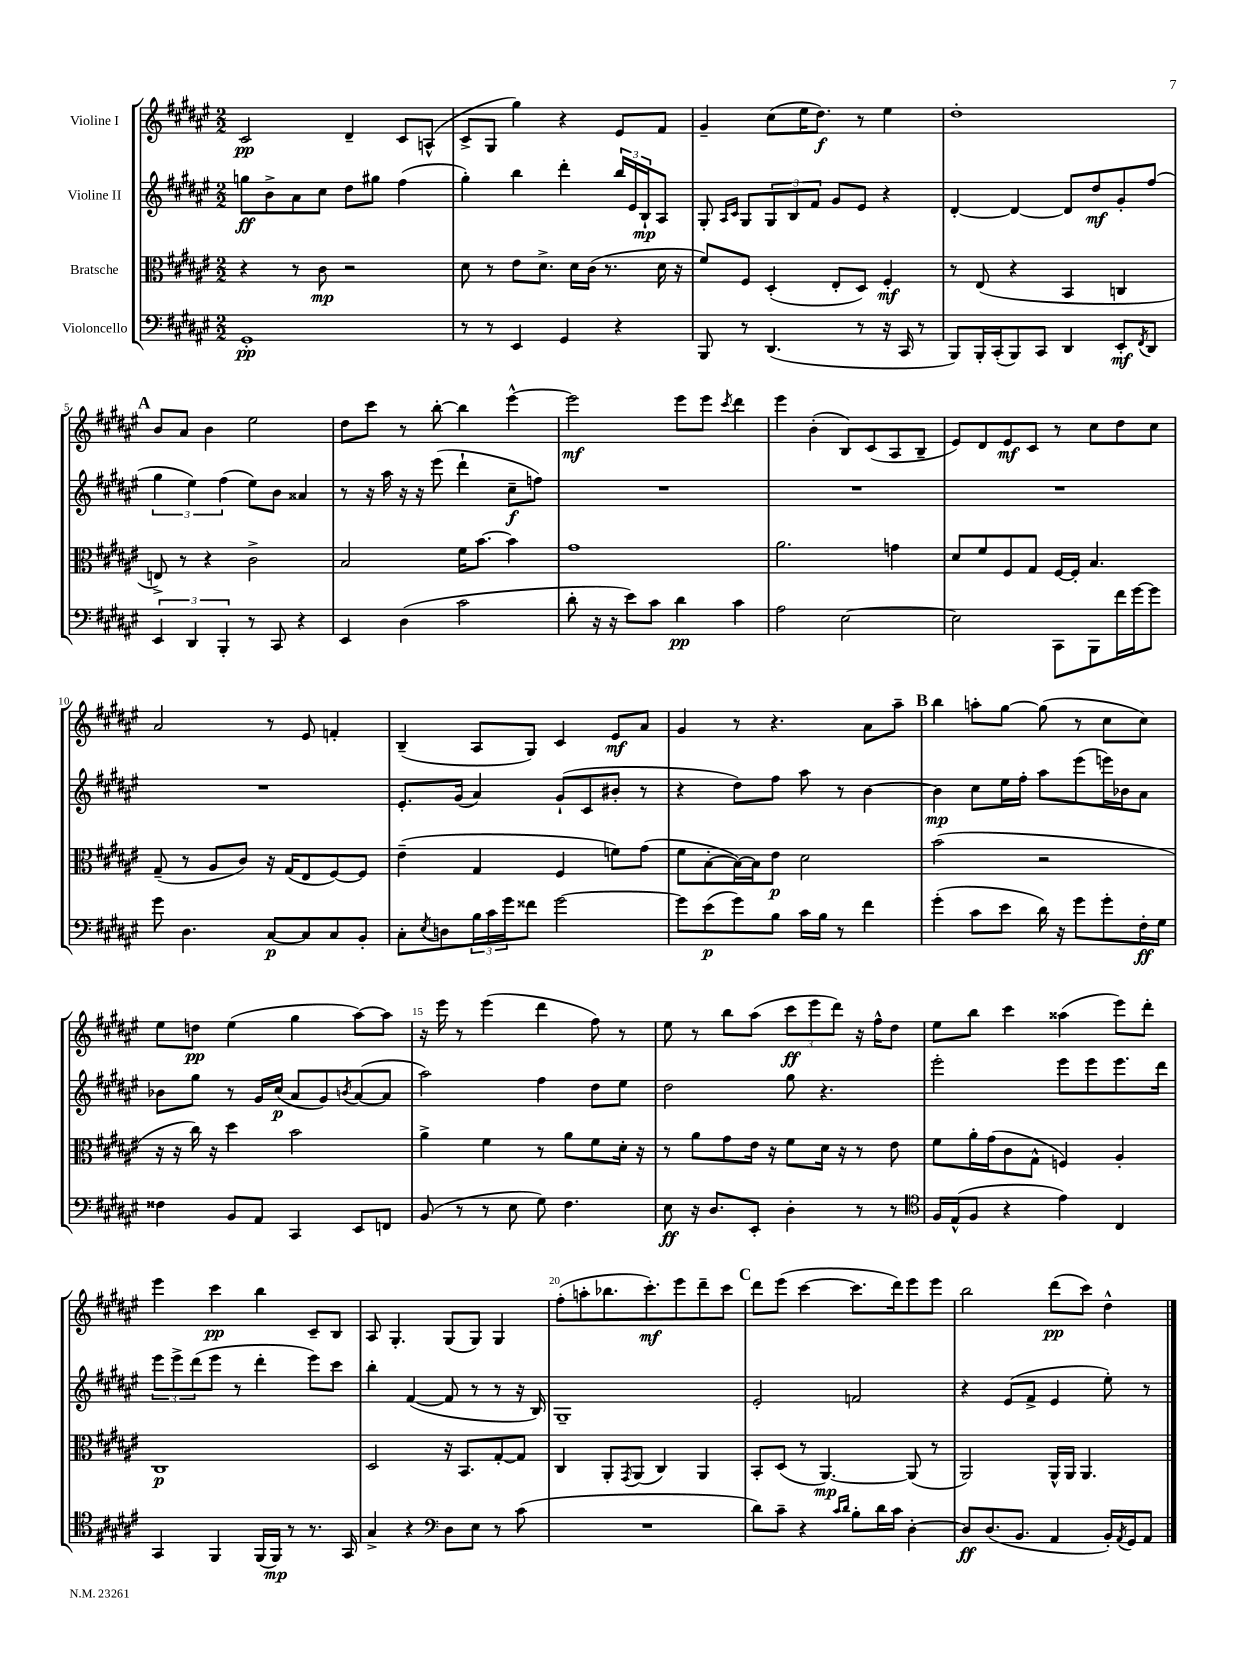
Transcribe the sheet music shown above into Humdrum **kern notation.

**kern	**kern	**kern	**kern
*staff4	*staff3	*staff2	*staff1
*clefF4	*clefC3	*clefG2	*clefG2
*k[f#c#g#d#a#e#]	*k[f#c#g#d#a#e#]	*k[f#c#g#d#a#e#]	*k[f#c#g#d#a#e#]
*M2/2	*M2/2	*M2/2	*M2/2
1GG#'	4r	8gg	2c#
.	.	8b^	.
.	8r	8a#	.
.	8c#	8cc#	.
.	2r	8dd#	4d#~
.	.	8gg#	.
.	.	(4ff#	8c#
.	.	.	(8A^^
=	=	=	=
8r	8d#	4gg#')	8c#^
8r	8r	.	8G#
4EE#	8e#	4bb	4gg#)
.	8.d#^	.	.
4GG#	.	4ddd#'	4r
.	16d#	.	.
.	(16c#	.	.
.	8.r	.	.
4r	.	24bb	8e#
.	.	24e#	.
.	.	24B`	.
.	16d#	8A#	8f#
.	16r	.	.
=	=	=	=
8BBB	8f#)	8G#'	4g#~
.	.	16qqA#	.
.	.	16qqc#	.
8r	8F#	8G#	.
(4.DD#	(4D#'	12G#	(8cc#
.	.	12B	.
.	.	.	16ee#
.	.	12f#	.
.	.	.	8.dd#)
.	8E#'	8g#	.
8r	8D#)	8e#	8r
16r	4F#'	4r	4ee#
16CC#	.	.	.
8r	.	.	.
=	=	=	=
8BBB)	8r	[4d#'	1dd#'
16BBB'	(8E#	.	.
(16CC#'	.	.	.
8BBB)	4r	4d#_	.
8CC#	.	.	.
4DD#	4BB	8d#]	.
.	.	8dd#	.
8EE#'	4C	8g#'	.
8qFF#	.	.	.
8DD#	.	(8ff#	.
=	=	=	=
6EE#	8E^)	6gg#	8b
.	8r	.	8a#
6DD#	.	6ee#)	.
.	4r	.	4b
6BBB'	.	(6ff#	.
8r	2c#^	8ee#)	2ee#
8CC#	.	8b	.
4r	.	4a##	.
=	=	=	=
4EE#	2B	8r	8dd#
.	.	16r	8ccc#
.	.	16aa#	.
(4D#	.	16r	8r
.	.	16r	.
.	.	(8eee#	[8bb'
2c#	16f#	4ddd#`	4bb]
.	[8.b	.	.
.	4b]	8cc#~	[4eee#^^
.	.	8ff)	.
=	=	=	=
8d#'	1g#	1r	2eee#]
16r	.	.	.
16r	.	.	.
8e#)	.	.	.
8c#	.	.	.
4d#	.	.	8eee#
.	.	.	8eee#
.	.	.	8qccc#
4c#	.	.	4ddd#
=	=	=	=
2A#	2.a#	1r	4eee#
.	.	.	(4b'
[2E#	.	.	8B)
.	.	.	(8c#
.	4g	.	8A#
.	.	.	8B~
=	=	=	=
2E#]	8d#	1r	8e#)
.	8f#	.	8d#
.	8F#	.	8e#
.	8G#	.	8c#
8CC#	[16F#	.	8r
.	16F#']	.	.
8BBB	4.B	.	8cc#
16f#	.	.	8dd#
[16g#	.	.	.
8g#]	.	.	8cc#
=	=	=	=
8g#	(8G#~	1r	2a#
4.D#	8r	.	.
.	8A#	.	.
.	8c#)	.	.
[8C#	16r	.	8r
.	(16G#	.	.
8C#]	8E#	.	8e#
8C#	[8F#)	.	4f'
8BB'	8F#]	.	.
=	=	=	=
8C#'	(4e#~	8.e#'	(4B~
8qE#	.	.	.
8D	.	.	.
.	.	(16g#	.
24B	4G#	4a#)	8A#
24c#	.	.	.
24g#	.	.	.
8f##	.	.	8G#)
[2g#	4F#	(8g#`	4c#
.	.	8c#	.
.	8f)	8b#'	8e#
.	(8g#	8r	8a#
=	=	=	=
8g#]	8f#	4r	4g#
(8e#	[8B'	.	.
8g#)	16B_)	8dd#)	8r
.	16B]	.	.
8B	8e#	8ff#	4.r
16c#	2d#	8aa#	.
16B	.	.	.
8r	.	8r	.
4f#	.	[4b	8a#
.	.	.	8aa#~
=	=	=	=
(4g#'	(2b	4b]	4bb
8c#	.	8cc#	8aa'
8e#	.	16ee#	[8gg#
.	.	16ff#'	.
16d#)	2r	8aa#	(8gg#]
16r	.	.	.
8g#	.	(8eee#	8r
8g#'	.	16eee)	8cc#
.	.	16b-	.
16F#'	.	8a#	8cc#)
16G#	.	.	.
=	=	=	=
4F##	16r	8b-	8ee#
.	16r	.	.
.	16cc#)	8gg#	8dd
.	16r	.	.
8BB	4dd#	8r	(4ee#
8AA#	.	16g#	.
.	.	(16cc#	.
4CC#	2b	8a#	4gg#
.	.	8g#)	.
.	.	8qb	.
8EE#	.	([8a#	[8aa#)
8FF	.	8a#]	8aa#]
=	=	=	=
(8BB	4a#^	2aa#)	16r
.	.	.	16eee#
8r	.	.	8r
8r	4f#	.	(4eee#
8E#	.	.	.
8G#)	8r	4ff#	4ddd#
4.F#	8a#	.	.
.	8f#	8dd#	8ff#)
.	16d#'	8ee#	8r
.	16r	.	.
=	=	=	=
8E#	8r	2dd#	8ee#
16r	8a#	.	8r
8.D#	.	.	.
.	8g#	.	8bb
8EE#'	16e#	.	(8aa#
.	16r	.	.
4D#'	8f#	8gg#	12ccc#
.	.	.	12eee#
.	16d#	4.r	.
.	.	.	12ddd#)
.	16r	.	.
8r	8r	.	16r
.	.	.	16ff#^^
8r	8e#	.	8dd#
=	=	=	=
*clefC4	*	*	*
16F#	8f#	2eee#'	8ee#
(16E#^^	.	.	.
8F#	16a#'	.	8bb
.	(16g#	.	.
4r	8c#	.	4ccc#
.	8G#^^	.	.
4e#)	4F)	8eee#	(4aa##
.	.	8eee#	.
4C#	4A#'	8.eee#	8eee#)
.	.	.	8ddd#'
.	.	16ddd#	.
=	=	=	=
4GG#	1C#	12eee#	4eee#
.	.	12eee#^	.
.	.	(12ddd#	.
4FF#	.	8eee#	4ccc#
.	.	8r	.
(16FF#	.	4ddd#'	4bb
16FF#)	.	.	.
8r	.	.	.
8.r	.	8eee#)	8c#~
.	.	8ccc#	8B
16GG#	.	.	.
=	=	=	=
4G#^	2D#	4bb'	8A#
.	.	.	4.G#'
4r	.	([4f#	.
*clefF4	*	*	*
8D#	16r	8f#]	(8G#
.	8.BB	.	.
8E#	.	8r	8G#)
8r	[8G#'	8r	4G#
(8c#	8G#]	16r	.
.	.	16B)	.
=	=	=	=
1r	4C#	1G#~	(8ff#'
.	.	.	8aa'
.	8AA#'	.	8.bb-
.	8qGG#	.	.
.	(8AA#	.	.
.	.	.	8.ccc#')
.	4C#)	.	.
.	.	.	8eee#
.	4AA#	.	8ddd#~
.	.	.	8ccc#
=	=	=	=
8d#)	8BB'	2e#'	8ddd#
8c#~	(8D#	.	(8eee#
4r	8r	.	[4ccc#
.	[4.AA#)	.	.
16qqc#	.	.	.
16qqd#	.	.	.
8B'	.	2f	8.ccc#]
16d#	.	.	.
16c#	.	.	16ddd#)
[4D#'	(8AA#]	.	8eee#
.	8r	.	8eee#
=	=	=	=
8D#]	2AA#)	4r	2bb
(8.D#	.	.	.
.	.	(8e#	.
8.BB	.	.	.
.	.	8f#^	.
4AA#	16AA#^^	4e#	(8ddd#
.	16AA#	.	.
.	4.AA#	.	8ccc#)
16BB')	.	8ee#')	4dd#^^
8qAA#	.	.	.
16GG#	.	.	.
8AA#	.	8r	.
==	==	==	==
*-	*-	*-	*-
